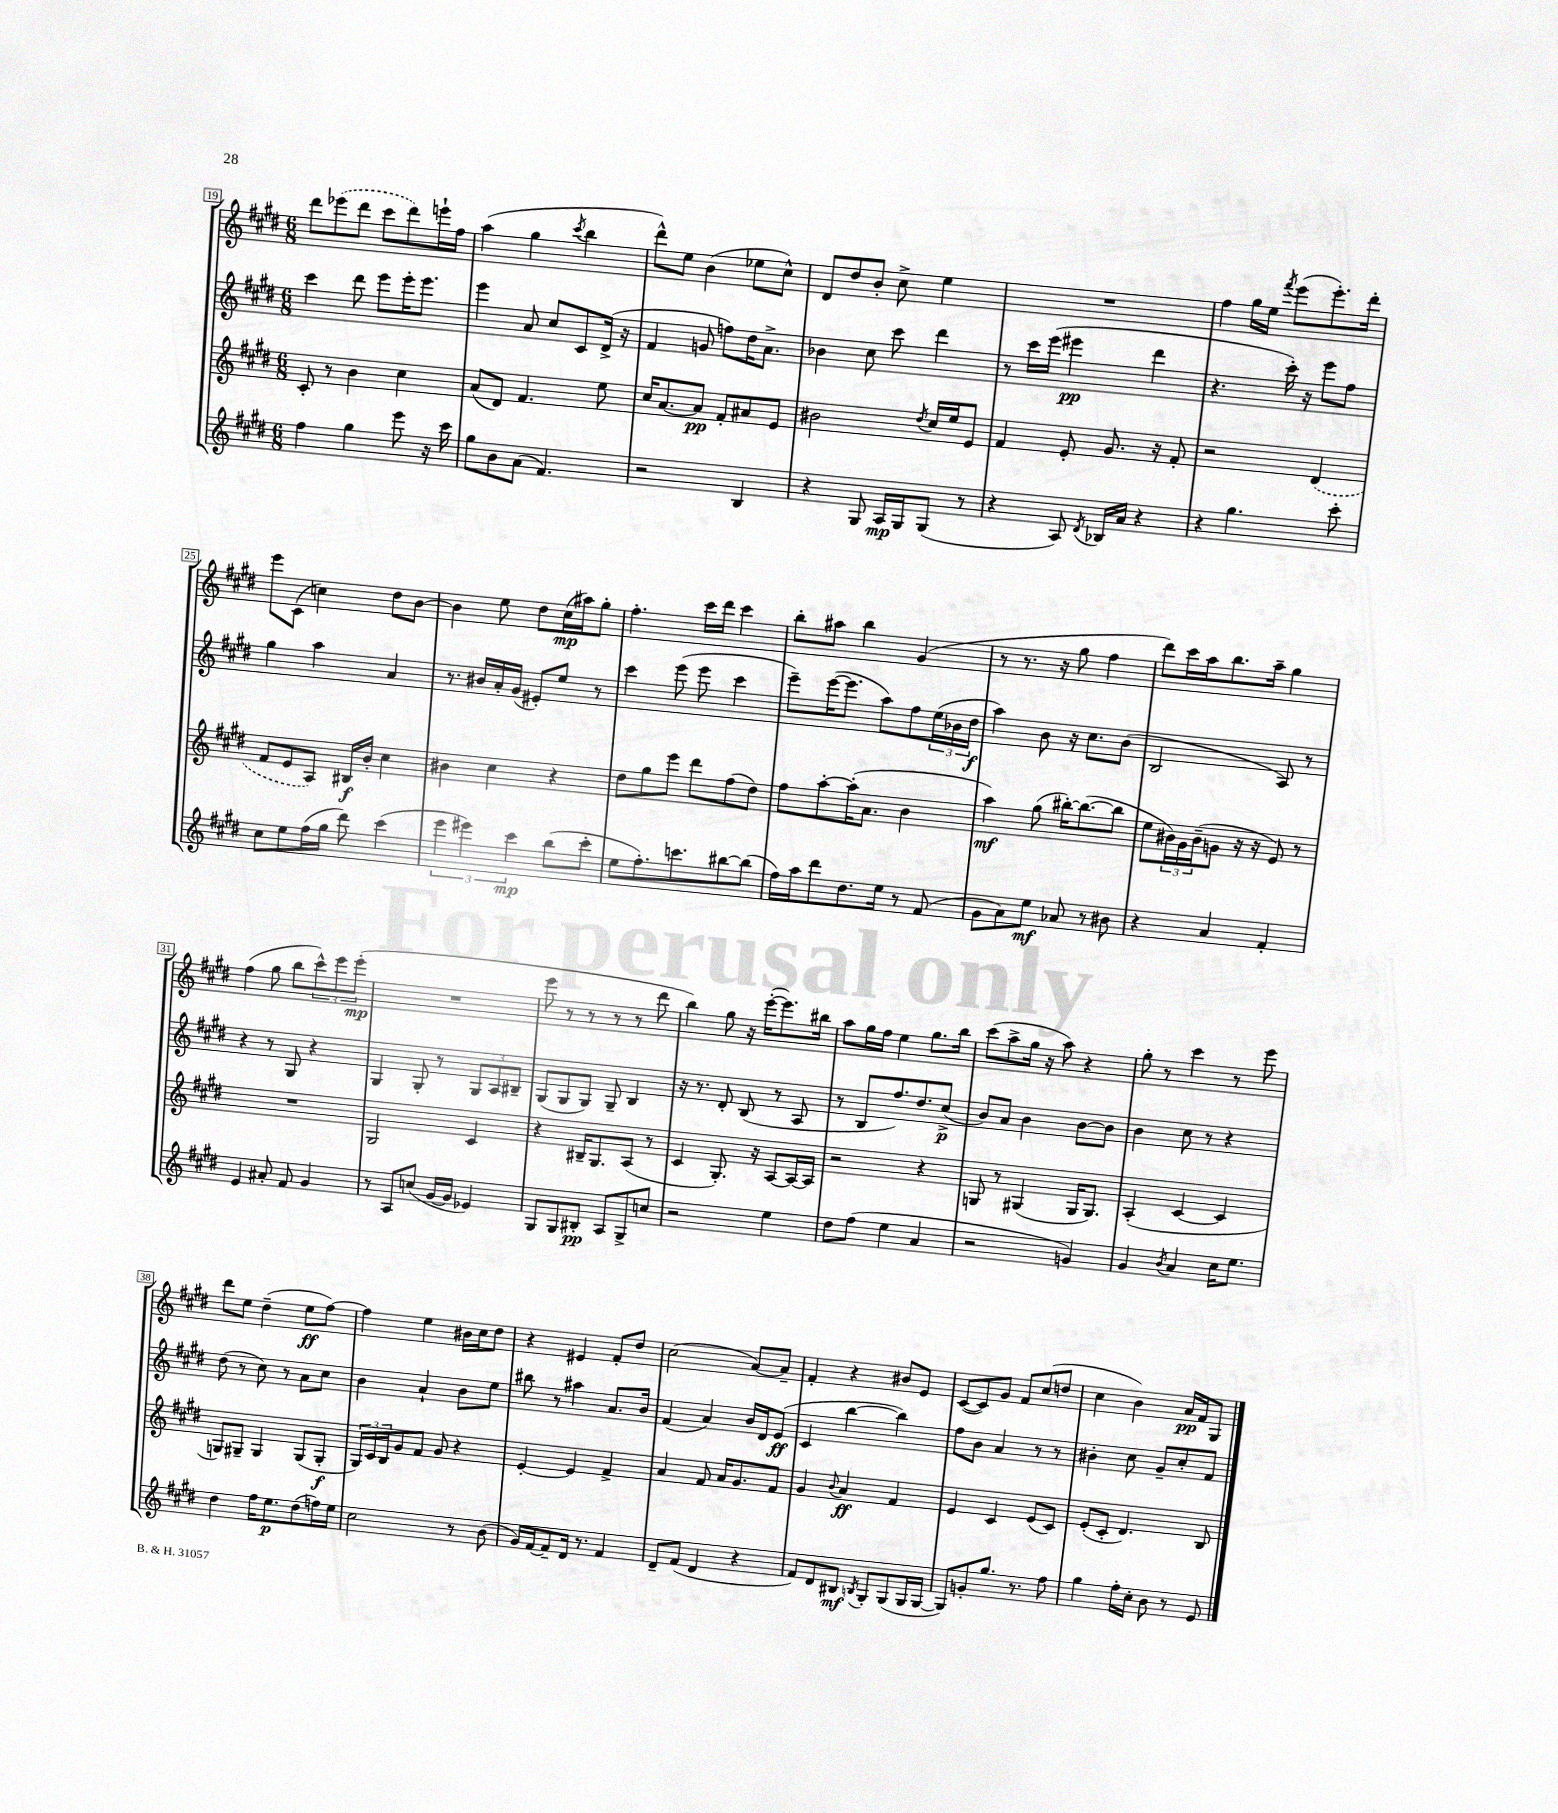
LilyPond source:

<<
\new StaffGroup <<
\new Staff = "s0" {
    \clef treble \key e \major \numericTimeSignature \time 6/8
    dis'''8 \once \slurDashed ees'''8( dis'''8 cis'''8 dis'''8) e'''16-! fis''16 |
    a''4( gis''4 \acciaccatura { cis'''8 } b''4 |
    dis'''8-^) e''8 b'4( ees''8 cis''8-^) |
    dis'8 dis''8 b'8-. cis''8-> e''4 |
    R2. |
    fis''4 gis''16 e''16 \acciaccatura { fis'''8 } e'''8( e'''8.-.) dis'''16-. |
    e'''8 cis'8( c''4) dis''8 b'8~ |
    b'4 e''8 dis''8 cis''16\mp( ais''16) gis''8-. |
    fis''4.-. cis'''16 dis'''16 cis'''4 |
    b''8-. ais''8 b''4 gis'4( |
    r8 r8. r16 gis''8 fis''4 |
    dis'''8) cis'''16 a''16 b''8. a''16-- gis''4 |
    fis''4( gis''8 b''8 \tuplet 3/2 { cis'''8-^) e'''8 e'''8-.\mp( } |
    R2. |
    e'''8 r8 r8 r8 r8 dis'''8 |
    b''4) gis''8 r16 e'''16~-.( e'''8.) bis''16 |
    a''8 gis''16 fis''16 e''4 gis''8. b''16 |
    cis'''8( a''8-> gis''16 r16 a''8) r4 |
    gis''8-. r8 cis'''4 r8 e'''8 |
    dis'''8 e''8 dis''4--( e''8\ff fis''8~) |
    fis''4 e''4 bis'16 cis''16 dis''8 |
    r4 eis'4 fis'8-. dis''8 |
    cis''2( a'8~) a'8-- |
    fis'4-. r4 bis'8 e'8 |
    cis'8~( cis'8) gis'8 fis'8 cis''8( d''8 |
    cis''4 b'4) a'16\pp fis'16 gis8 \bar "|." |
}
\new Staff = "s1" {
    \clef treble \key e \major \numericTimeSignature \time 6/8
    cis'''4 dis'''8 e'''8 e'''16-. e'''8. |
    e'''4 a'8 cis''8 cis'8 dis'16->( r16 |
    fis'4 g'8 f''8) dis''16 a'8.-> |
    bes'4 cis''8 cis'''8 dis'''4 |
    r8 cis'''16 e'''16( eis'''4\pp dis'''4 |
    r4. cis'''16-.) r16 e'''8 fis''8 |
    gis''4 a''4 a'4 |
    r8. bis'16 a'16-. gis'16( eis'8-.) e''8 r8 |
    cis'''4 e'''8( e'''8 cis'''4 |
    e'''8--) e'''16~( e'''8. a''8) fis''8 \tuplet 3/2 { e''16( bes'16 dis''16\f } |
    a''4) b'8 r16 cis''8. b'8( |
    b2 a8) r8 |
    r4 r8 gis8 r4 |
    gis4 gis8-. r8 \tuplet 3/2 { gis8 a8 bis8-- } |
    gis8( gis8 gis8) gis8-- b4 |
    r16 r8. dis'8-. b8( r8 a8 |
    r8 b8 fis''8.) dis''8. cis''8->\p( |
    b'8) a'8 b'4 b'8~ b'8 |
    b'4 cis''8 r8 r4 |
    dis''8( r8 cis''8) r8 a'8 cis''8 |
    b'4 a'4-! b'8 e''8 |
    bis''8 r8 ais''4 a'8. b'16 |
    fis'4( a'4) b'16 dis'16 e'8\ff( |
    cis'4 b''4~ b''4) |
    fis''8 b'8 a'4 r8 r8 |
    bis'4-. cis''8 gis'8-- cis''8-. fis'8 \bar "|." |
}
\new Staff = "s2" {
    \clef treble \key e \major \numericTimeSignature \time 6/8
    cis'8-. r8 b'4 cis''4 |
    a'8( dis'8) fis'4. e''8 |
    cis''16 a'8.~ a'8\pp fis'8-. ais'8 e'8 |
    bis'2 \acciaccatura { dis''8 } cis''16 e''16 e'8 |
    fis'4 e'8-. gis'8. r16 fis'8-. |
    r2 \once \slurDashed dis'4( |
    fis'8 e'8 a8) bis16\f b'16-. cis''4 |
    bis'4 cis''4 r4 |
    dis''8 gis''8 e'''8 dis'''8 fis''8( dis''8) |
    fis''8 a''8~-. a''16-.( a'8. b'4 |
    a''4\mf) gis''8( bis''16~-.) bis''8.~( bis''8 |
    e''8 \tuplet 3/2 { bis'16) gis'16 bis'16--( } g'8 r16 r16 e'8) r8 |
    R2. |
    gis2 cis'4 |
    r4 bis16-- gis8. a8( r8 |
    cis'4 gis8.-.) r16 a8~ a16~ a16 |
    r2 r4 |
    g8 r8 gis4( gis16 gis8.) |
    a4-.( cis'4~ cis'4 |
    g8) gis8-- gis4 gis8( gis8-.\f |
    \tuplet 3/2 { gis16) cis'16 b16 } gis'8 fis'8 gis'8 r4 |
    e'4~-. e'4 fis'4-> |
    a'4 fis'8 a'16 gis'8. fis'8 |
    gis'4 \appoggiatura { b'8 } a'4\ff fis'4 |
    e'4 cis'4 e'8( cis'8) |
    e'8-.( cis'8-. dis'4.) b8 \bar "|." |
}
\new Staff = "s3" {
    \clef treble \key e \major \numericTimeSignature \time 6/8
    fis''4 gis''4 e'''8 r16 cis'''16 |
    gis''8 b'8 a'8( fis'4.) |
    r2 b4 |
    r4 gis8 a16\mp gis16 gis8( r8 |
    r4 a8) \acciaccatura { dis'8 } bes16 a'16 r4 |
    r4 gis''4. cis'''8-. |
    cis''8 e''8 fis''16( gis''16 dis'''8) cis'''4( |
    \tuplet 3/2 { e'''4 eis'''4) cis'''4\mp } b''8( cis'''8-. |
    e''8 fis''8.-.) c'''8. bis''8~ bis''8( |
    fis''16) a''16 dis'''8 dis''8. e''16 r8 fis'8( |
    gis'8 a'8) e''8\mf aes'8 r8 bis'8 |
    r4 a'4 fis'4-. |
    e'4 ais'8-. fis'8 gis'4 |
    r8 a8 c''8( gis'16~ gis'16 ees'4) |
    gis8 gis8 bis8-.\pp a8 gis8-> c''8 |
    r2 e''4 |
    dis''8 fis''8( e''4 a'4 |
    r2 g'4) |
    gis'4 \acciaccatura { b'8 } a'4 cis''16 e''8. |
    dis''4 fis''16 e''8.\p dis''8( f''16) e''16 |
    cis''2 r8 b'8( |
    gis'16) fis'16~ fis'8-- dis'16 r8. fis'4 |
    dis'8-- fis'8( dis'4 r4 |
    fis'8) dis'8 bis8\mf \acciaccatura { b8 } gis8-. gis8( gis16 gis16~ |
    gis8) g'8-. gis''8. r8. fis''8 |
    gis''4 fis''16-. cis''16-. b'8 r8 e'8 \bar "|." |
}
>>
>>
\layout { \context { \Score currentBarNumber = #19 \override BarNumber.stencil = #(make-stencil-boxer 0.1 0.3 ly:text-interface::print) } }
